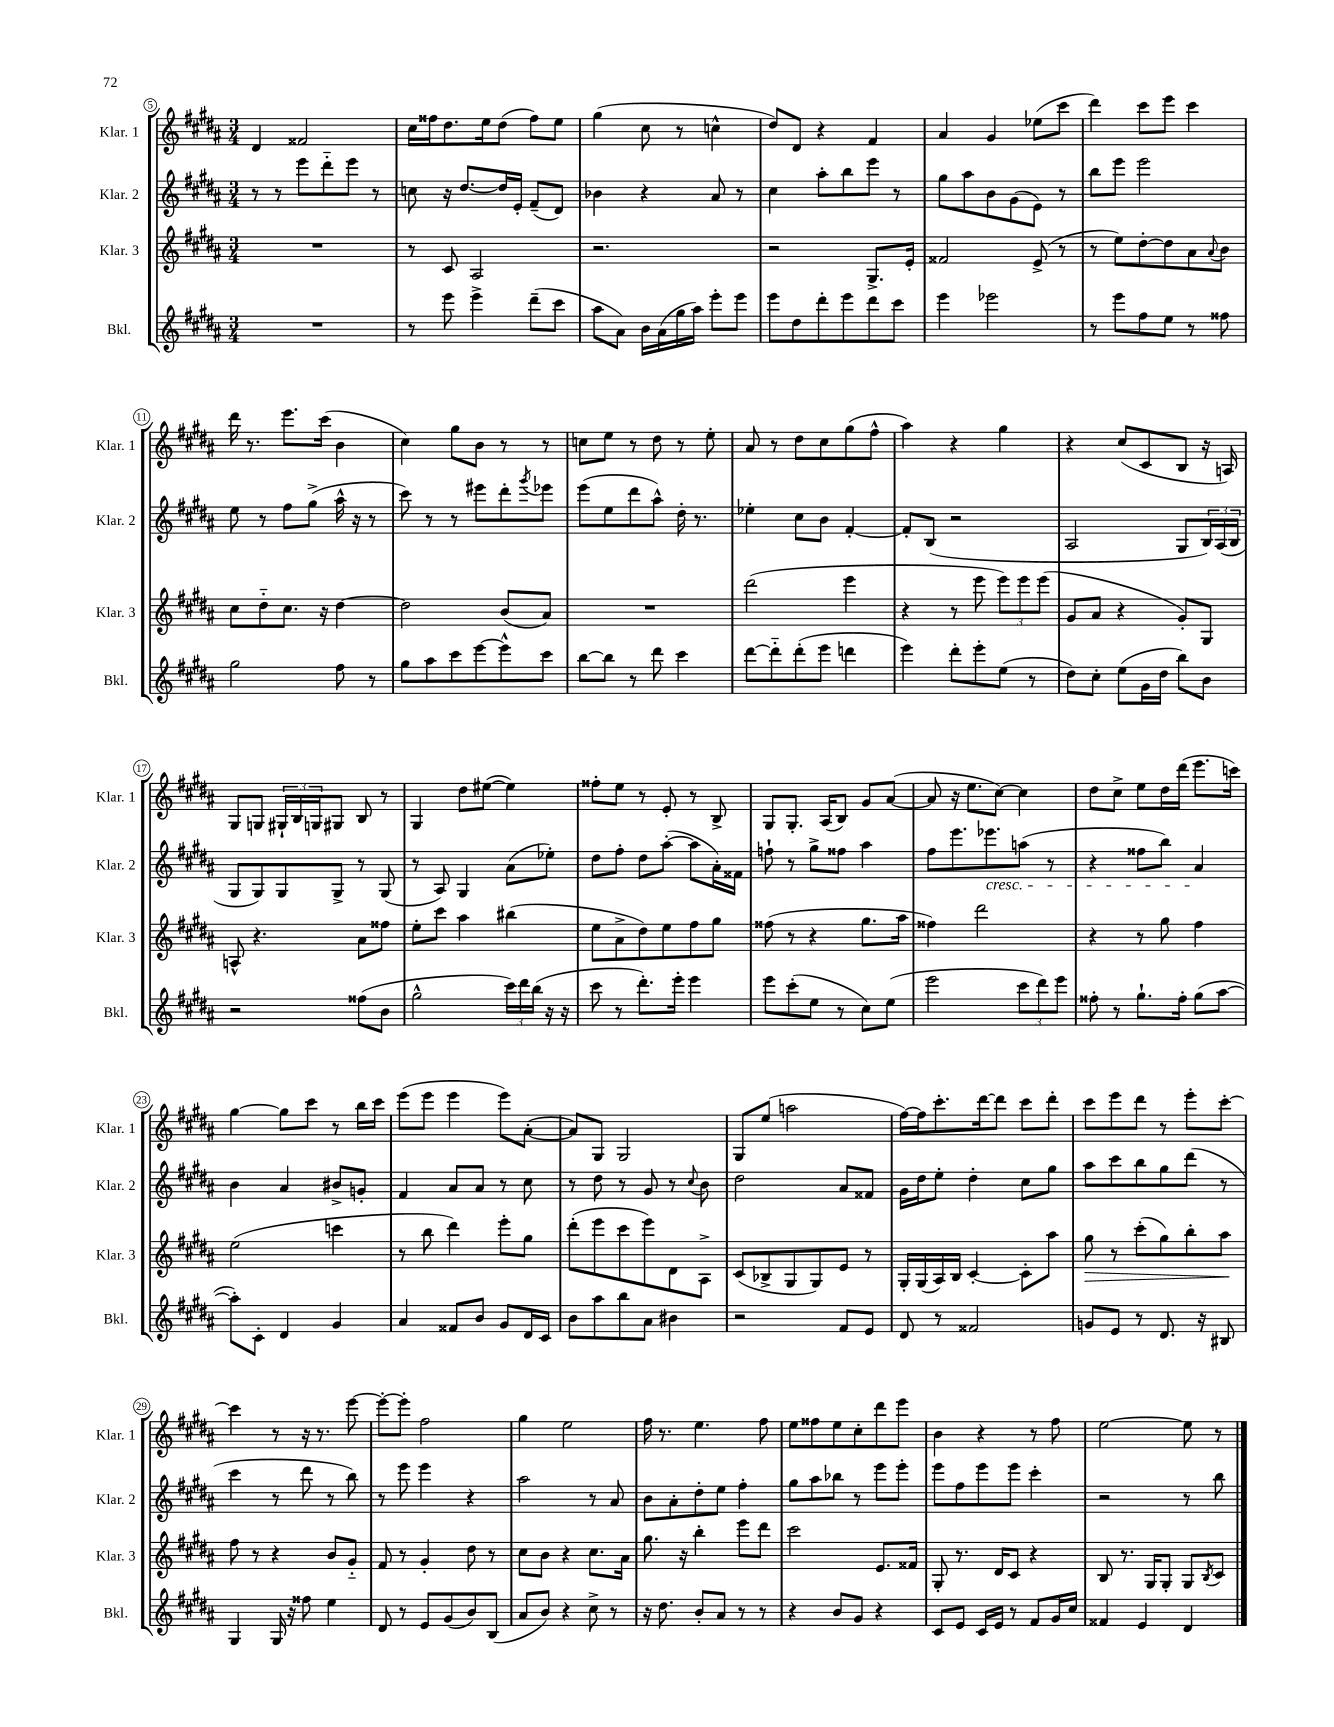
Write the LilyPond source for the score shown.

<<
\new StaffGroup <<
\new Staff = "s0" \with { instrumentName = "Klar. 1" shortInstrumentName = "Klar. 1" } {
    \clef treble \key b \major \numericTimeSignature \time 3/4
    dis'4 fisis'2 |
    cis''16 fisis''16 dis''8. e''16 dis''8( fisis''8) e''8 |
    gis''4( cis''8 r8 c''4-^ |
    dis''8) dis'8 r4 fis'4 |
    ais'4 gis'4 ees''8( cis'''8 |
    dis'''4) cis'''8 e'''8 cis'''4 |
    dis'''16 r8. e'''8. cis'''16( b'4 |
    cis''4) gis''8 b'8 r8 r8 |
    c''8 e''8 r8 dis''8 r8 e''8-. |
    ais'8 r8 dis''8 cis''8 gis''8( fis''8-^ |
    ais''4) r4 gis''4 |
    r4 cis''8( cis'8 b8 r16 a16) |
    gis8 g8 \tuplet 3/2 { gis16-! b16 g16 } gis8 b8 r8 |
    gis4 dis''8 eis''8~( eis''4) |
    fisis''8-. e''8 r8 e'8-. r8 b8-> |
    gis8 gis8.-. ais16( b8) gis'8 ais'8~( |
    ais'8 r16 e''8. cis''8~) cis''4 |
    dis''8 cis''8-> e''8 dis''16 dis'''16( e'''8. c'''16) |
    gis''4~ gis''8 cis'''8 r8 b''16 cis'''16 |
    e'''8( e'''8 e'''4 e'''8) ais'8~-.( |
    ais'8) gis8 gis2 |
    gis8 e''8( a''2 |
    fis''16~) fis''16 cis'''8.-. dis'''16~ dis'''8 cis'''8 dis'''8-. |
    cis'''8 e'''8 dis'''8 r8 e'''8-. cis'''8~-. |
    cis'''4 r8 r16 r8. e'''8~ |
    e'''8~-. e'''8-. fis''2 |
    gis''4 e''2 |
    fis''16 r8. e''4. fis''8 |
    e''8 fisis''8 e''8 cis''8-. dis'''8 e'''8 |
    b'4 r4 r8 fis''8 |
    e''2~ e''8 r8 \bar "|." |
}
\new Staff = "s1" \with { instrumentName = "Klar. 2" shortInstrumentName = "Klar. 2" } {
    \clef treble \key b \major \numericTimeSignature \time 3/4
    r8 r8 e'''8 dis'''8-_ e'''8 r8 |
    c''8 r16 dis''8.~ dis''16 e'16-. fis'8--( dis'8) |
    bes'4 r4 ais'8 r8 |
    cis''4 ais''8-. b''8 e'''8 r8 |
    gis''8 ais''8 b'8 gis'8( e'8) r8 |
    b''8 e'''8 e'''2 |
    e''8 r8 fis''8 gis''8->( ais''16-^ r16 r8 |
    cis'''8) r8 r8 eis'''8 dis'''8-. \acciaccatura { gis'''8 } ees'''8 |
    e'''8( e''8 dis'''8 ais''8-^) dis''16-. r8. |
    ees''4-. cis''8 b'8 fis'4~-. |
    fis'8-. b8( r2 |
    ais2 gis8 \tuplet 3/2 { b16) ais16( b16 } |
    gis8 gis8) gis8 gis8-> r8 gis8( |
    r8 ais8) gis4 ais'8( ees''8-.) |
    dis''8 fis''8-. dis''8 ais''8~-.( ais''8 ais'16-.) fisis'16 |
    f''8-! r8 gis''8-> fisis''8 ais''4 |
    fis''8 e'''8. ees'''8.\cresc a''8( r8 |
    r4 fisis''8 b''8) ais'4\! |
    b'4 ais'4 bis'8-> g'8-. |
    fis'4 ais'8 ais'8 r8 cis''8 |
    r8 dis''8 r8 gis'8 r8 \appoggiatura { cis''8 } b'8 |
    dis''2 ais'8 fisis'8 |
    gis'16 dis''16 e''8-. dis''4-. cis''8 gis''8 |
    ais''8 cis'''8 b''8 gis''8 dis'''8( r8 |
    cis'''4 r8 dis'''8 r8 b''8) |
    r8 e'''8 e'''4 r4 |
    ais''2 r8 ais'8 |
    b'8 ais'8-. dis''8-. e''8 fis''4-. |
    gis''8 ais''8 bes''8 r8 e'''8 e'''8-. |
    e'''8 fis''8 e'''8 e'''8 cis'''4-. |
    r2 r8 b''8 \bar "|." |
}
\new Staff = "s2" \with { instrumentName = "Klar. 3" shortInstrumentName = "Klar. 3" } {
    \clef treble \key b \major \numericTimeSignature \time 3/4
    R2. |
    r8 cis'8 ais2 |
    r2. |
    r2 gis8.-> e'16-. |
    fisis'2 e'8->( r8 |
    r8 e''8) dis''8~-. dis''8 ais'8 \appoggiatura { ais'8 } b'8 |
    cis''8 dis''8-_ cis''8. r16 dis''4~ |
    dis''2 b'8( ais'8) |
    R2. |
    dis'''2( e'''4 |
    r4 r8 e'''8 \tuplet 3/2 { e'''8) e'''8 e'''8( } |
    gis'8 ais'8 r4 gis'8-.) gis8 |
    a8-^ r4. ais'8 fisis''8 |
    e''8-. cis'''8 ais''4 bis''4( |
    e''8 ais'8-> dis''8) e''8 fis''8 gis''8 |
    fisis''8( r8 r4 gis''8. ais''16 |
    fisis''4) dis'''2 |
    r4 r8 gis''8 fis''4 |
    e''2( c'''4 |
    r8 b''8 dis'''4) e'''8-. gis''8 |
    dis'''8-.( e'''8 cis'''8 e'''8) dis'8 ais8-> |
    cis'8( bes8-> gis8 gis8) e'8 r8 |
    gis16-. gis16( ais16) b16 cis'4~-. cis'8-. ais''8 |
    gis''8\> r8 cis'''8-.( gis''8) b''8-. ais''8\! |
    fis''8 r8 r4 b'8 gis'8-_ |
    fis'8 r8 gis'4-. dis''8 r8 |
    cis''8 b'8 r4 cis''8. ais'16 |
    gis''8. r16 b''4-. e'''8 dis'''8 |
    cis'''2 e'8. fisis'16 |
    gis8-. r8. dis'16 cis'8 r4 |
    b8 r8. gis16 gis8-. gis8 \acciaccatura { b8 } cis'8 \bar "|." |
}
\new Staff = "s3" \with { instrumentName = "Bkl." shortInstrumentName = "Bkl." } {
    \clef treble \key b \major \numericTimeSignature \time 3/4
    R2. |
    r8 e'''8 e'''4-> dis'''8--( cis'''8 |
    ais''8 ais'8) b'16 ais'16( gis''16 ais''16) e'''8-. e'''8 |
    e'''8 dis''8 dis'''8-. e'''8 dis'''8 cis'''8 |
    e'''4 ees'''2 |
    r8 e'''8 fis''8 e''8 r8 fisis''8 |
    gis''2 fis''8 r8 |
    gis''8 ais''8 cis'''8 e'''8~ e'''8-^ cis'''8 |
    b''8~ b''8 r8 dis'''8 cis'''4 |
    dis'''8~ dis'''8-_ dis'''8-.( e'''8 d'''4 |
    e'''4) dis'''8-. e'''8-. e''8( r8 |
    dis''8) cis''8-. e''8( gis'16 dis''16 b''8) b'8 |
    r2 fisis''8( b'8 |
    gis''2-^ \tuplet 3/2 { cis'''16) dis'''16 b''16( } r16 r16 |
    cis'''8 r8 dis'''8.-.) e'''16-. e'''4 |
    e'''8 cis'''8-.( e''8 r8 cis''8) e''8( |
    e'''2 \tuplet 3/2 { cis'''8 dis'''8) e'''8 } |
    fisis''8-. r8 gis''8.-! fisis''16-. gis''8( ais''8~ |
    ais''8-.) cis'8-. dis'4 gis'4 |
    ais'4 fisis'8 b'8 gis'8 dis'16 cis'16 |
    b'8 ais''8 b''8 ais'8 bis'4 |
    r2 fis'8 e'8 |
    dis'8 r8 fisis'2 |
    g'8 e'8 r8 dis'8. r16 bis8 |
    gis4 gis16 r16 fisis''8 e''4 |
    dis'8 r8 e'8 gis'8( b'8) b8( |
    ais'8 b'8) r4 cis''8-> r8 |
    r16 dis''8. b'8-. ais'8 r8 r8 |
    r4 b'8 gis'8 r4 |
    cis'8 e'8 cis'16 e'16 r8 fis'8 gis'16 cis''16 |
    fisis'4 e'4 dis'4 \bar "|." |
}
>>
>>
\layout { \context { \Score currentBarNumber = #5 \override BarNumber.stencil = #(make-stencil-circler 0.1 0.3 ly:text-interface::print) } }
